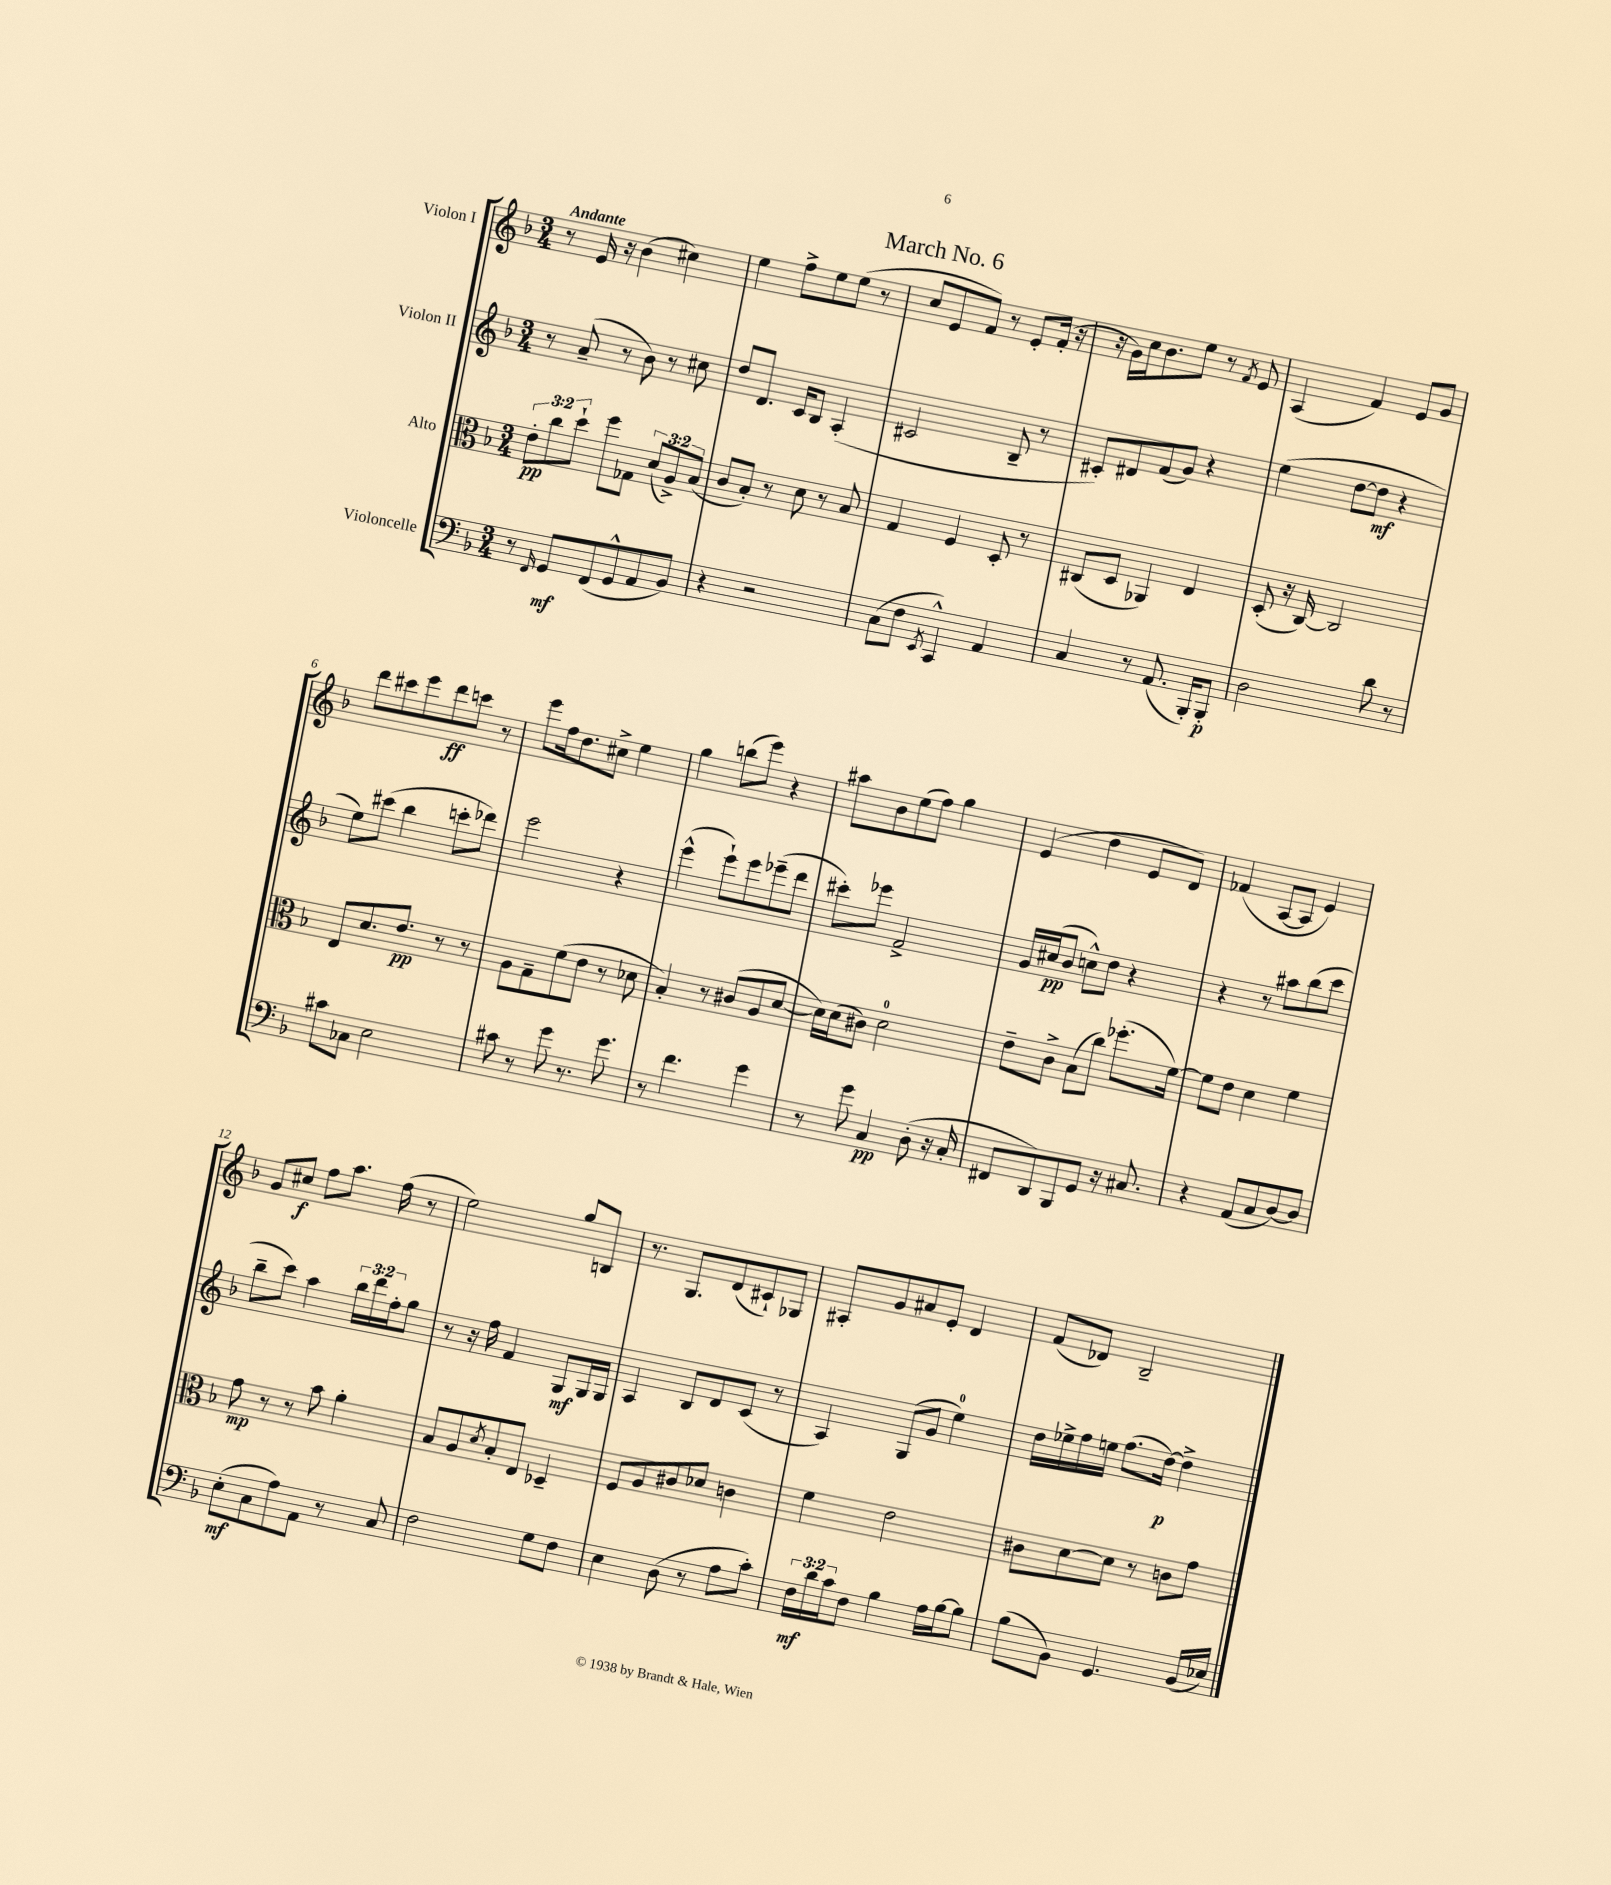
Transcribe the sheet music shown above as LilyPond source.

\header { title = "March No. 6" }
<<
\new StaffGroup <<
\new Staff = "s0" \with { instrumentName = "Violon I" } {
    \clef treble \key f \major \numericTimeSignature \time 3/4 \tempo "Andante"
    r8 e'16 r16 bes'4( cis''4) |
    e''4 f''8-> e''8 e''8( r8 |
    c''8 e'8 f'8) r8 e'8-. f'16-.( r16 |
    r16 g'16) c''16 bes'8. e''8 r8 \acciaccatura { f'8 } e'8 |
    a4( f'4) e'8 g'8 |
    d'''8 cis'''8 e'''8 d'''8\ff c'''8 r8 |
    e'''8 f''16 d''8. cis''8-> e''4 |
    g''4 b''8( e'''8) r4 |
    ais''8 bes'8 e''8( f''8) g''4 |
    e'4( d''4 e'8 d'8) |
    fes'4( a8~ a8 e'4) |
    g'8 cis''8\f f''8 a''8. f''16( r8 |
    e''2) g''8 b8 |
    r8. g8. d'8( cis'8-!) ges8 |
    ais8-. g'8 ais'8 e'8-. d'4 |
    f'8( des'8) bes2-- \bar "|." |
}
\new Staff = "s1" \with { instrumentName = "Violon II" } {
    \clef treble \key f \major \numericTimeSignature \time 3/4 \override Staff.TupletNumber.text = #tuplet-number::calc-fraction-text
    r8 a'8--( r8 bes'8) r8 cis''8 |
    d''8 d'8. c'16 bes8 a4-.( |
    cis'2 bes8-- r8 |
    cis'8-.) dis'8 f'8( g'8) r4 |
    e''4( d''8~ d''8\mf r4 |
    e''8) cis'''8( bes''4 c'''8-. des'''8) |
    e'''2 r4 |
    e'''4-^( e'''8-!) e'''8 ees'''8--( d'''8 |
    cis'''8-.) ees'''8 f'2-> |
    g'16 cis''16\pp( bes'8 c''8-^) d''8 r4 |
    r4 r8 ais''8 bes''8( c'''8 |
    bes''8-- c'''8) a''4 \tuplet 3/2 { bes''16 d'''16 f''16-. } g''8 |
    r8 r16 f''16 f'4 g8\mf g16 g16 |
    a4 bes8 d'8 c'8( r8 |
    a4) g8( g'8 e''4-0) |
    d''16 ees''16-> f''16 e''16 f''8.( d''16~\p) d''4-> \bar "|." |
}
\new Staff = "s2" \with { instrumentName = "Alto" } {
    \clef alto \key f \major \numericTimeSignature \time 3/4 \override Staff.TupletNumber.text = #tuplet-number::calc-fraction-text
    \tuplet 3/2 { e'8-.\pp c''8 d''8-! } f''8 ges8 \tuplet 3/2 { d'8( a8->) bes8( } |
    c'8 bes8-.) r8 d'8 r8 bes8 |
    g4 f4 d8-. r8 |
    cis8( d8 aes,4) e4 |
    d8-.( r16 c16~) c2 |
    e8 d'8. e'8.\pp r8 r8 |
    a8 g8-- f'8( e'8 r8 des'8 |
    bes4-.) r8 cis'8( a8 d'8~ |
    d'16) d'16( cis'8) d'2-0 |
    e'8-- c'8-> bes8( c''8) fes''8.-.( f'16~) |
    f'8 e'8 d'4 f'4 |
    g'8\mp r8 r8 bes'8 a'4-. |
    bes8 a8 \acciaccatura { d'8 } bes8-. e8 des4-- |
    f8 a8 cis'8 des'8 c'4 |
    f'4 e'2 |
    cis'8 d'8~ d'8 r8 c'8 g'8 \bar "|." |
}
\new Staff = "s3" \with { instrumentName = "Violoncelle" } {
    \clef bass \key f \major \numericTimeSignature \time 3/4 \override Staff.TupletNumber.text = #tuplet-number::calc-fraction-text
    r8 \grace { f,16 } g,8\mf f,8( g,8-^ a,8 bes,8) |
    r4 r2 |
    c8( f8 \acciaccatura { e,8 } c,4-^) a,4 |
    c4 r8 a,8.( bes,,16-.) bes,,8-.\p |
    d2 d'8 r8 |
    cis'8 ces8 e2 |
    cis'8 r8 g'8 r8. g'8. |
    r8 f'4. g'4 |
    r8 g'8 c4\pp d8-.( r16 c16-. |
    fis,8 d,8) bes,,8 g,8 r16 cis8. |
    r4 a,8( c8 d8~) d8 |
    e8-.\mf( c8 a8) a,8 r8 c8 |
    f2 g8 f8 |
    e4 d8( r8 a8 c'8-.) |
    \tuplet 3/2 { f16\mf d'16 c'16 } f8 bes4 a16 bes16~ bes8 |
    bes8( bes,8) g,4. bes,16( ees16) \bar "|." |
}
>>
>>
